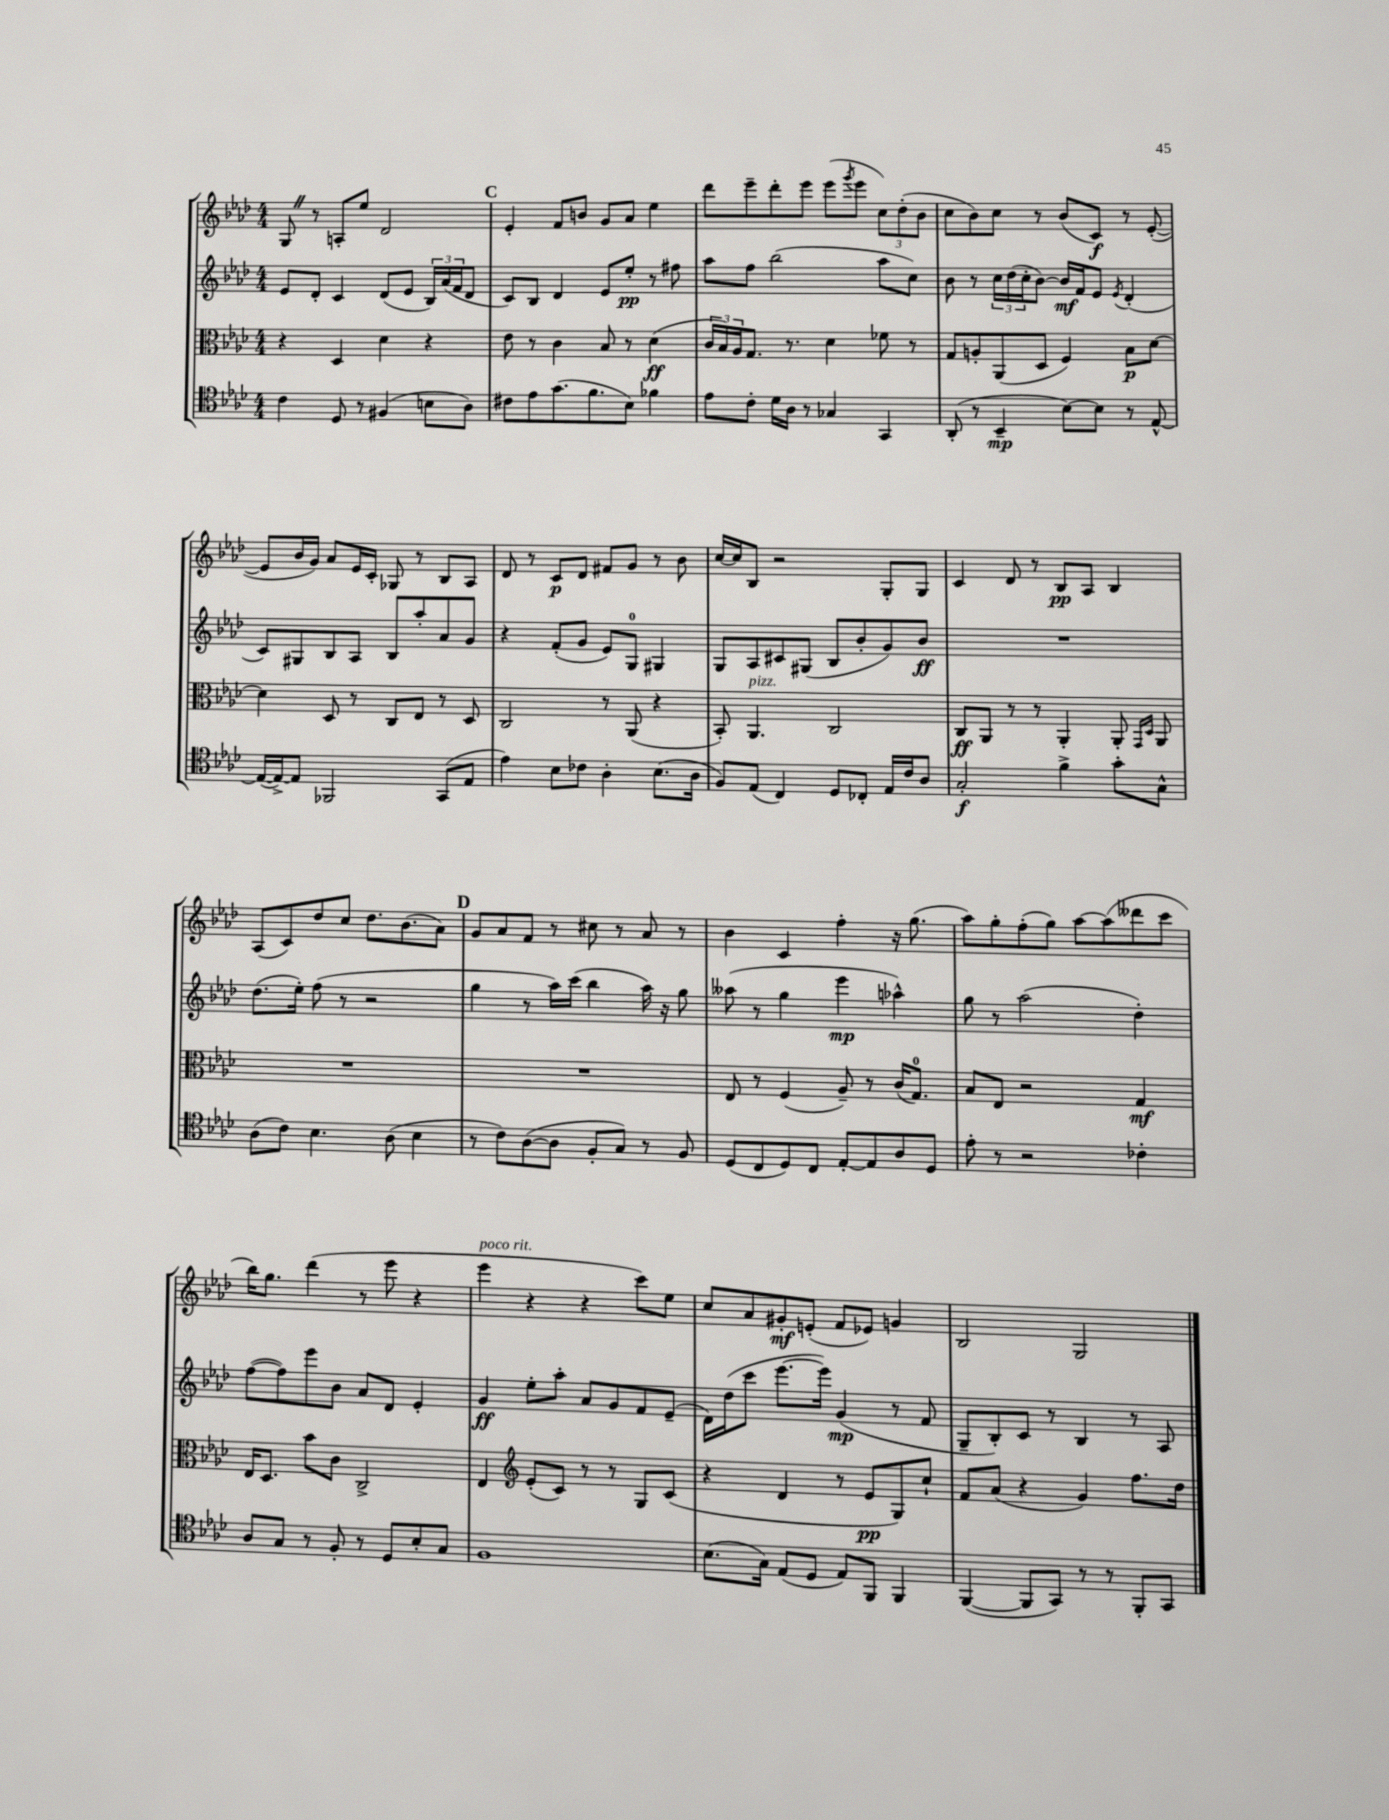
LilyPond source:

<<
\new StaffGroup <<
\new Staff = "s0" {
    \clef treble \key aes \major \numericTimeSignature \time 4/4
    g8 \once \override BreathingSign.text = \markup { \musicglyph "scripts.caesura.straight" } \breathe r8 a8-. ees''8 des'2 |
    \mark \markup { \bold "C" } ees'4-. f'8 b'8 g'8 aes'8 ees''4 |
    des'''8 ees'''8-- des'''8-. ees'''8 ees'''8( \acciaccatura { g'''8 } ees'''8 \tuplet 3/2 { c''8) des''8-.( bes'8 } |
    c''8 bes'8) c''8 r8 bes'8( c'8\f) r8 ees'8~-.( |
    ees'8 bes'16 g'16) aes'8 ees'16 c'16-. ges8 r8 bes8 aes8 |
    des'8 r8 c'8\p des'8 fis'8 g'8 r8 bes'8 |
    c''16~ c''16 bes8 r2 g8-. g8 |
    c'4 des'8 r8 bes8\pp aes8 bes4 |
    aes8( c'8) des''8 c''8 des''8. bes'8.( aes'8) |
    \mark \markup { \bold "D" } g'8 aes'8 f'8 r8 cis''8 r8 aes'8 r8 |
    bes'4 c'4 f''4-. r16 g''8.( |
    aes''8) g''8-. f''8-.( g''8) aes''8~ aes''8( deses'''8 c'''8 |
    bes''16) g''8. des'''4( r8 ees'''8 r4 |
    ees'''4^\markup { \italic "poco rit." } r4 r4 c'''8) ees''8 |
    c''8 aes'8 gis'8-.\mf e'8-.( f'8 ees'8) g'4 |
    bes2 g2 \bar "|." |
}
\new Staff = "s1" {
    \clef treble \key aes \major \numericTimeSignature \time 4/4
    ees'8 des'8-. c'4 des'8( ees'8 \tuplet 3/2 { bes16) aes'16( f'16 } des'8 |
    \mark \markup { \bold "C" } c'8) bes8 des'4 ees'8 ees''8-.\pp r8 fis''8 |
    aes''8 f''8 bes''2( aes''8 c''8) |
    bes'8 r8 \tuplet 3/2 { c''16 des''16( c''16-. } bes'8~) bes'16\mf f'16 ees'8 \acciaccatura { ees'8 } des'4-.( |
    c'8) gis8 bes8 aes8 bes8 aes''8-. aes'8 g'8 |
    r4 f'8-.( g'8 ees'8) g8-0 gis4 |
    g8 aes8 cis'8 gis8( bes8 bes'8-. g'8) bes'8\ff |
    R1 |
    des''8.( ees''16-.) f''8( r8 r2 |
    \mark \markup { \bold "D" } g''4 r8 aes''16) c'''16( bes''4 aes''16) r16 g''8 |
    aeses''8( r8 g''4 ees'''4\mp aes''4-^) |
    g''8 r8 aes''2( des''4-.) |
    f''8~( f''8) ees'''8 bes'8 aes'8 des'8 ees'4-. |
    g'4\ff ees''8-. aes''8-. aes'8 g'8 f'8 ees'8--( |
    des'16) des''16( c'''8 ees'''8.~ ees'''16) g'4\mp( r8 f'8 |
    g8-- bes8-.) c'8 r8 bes4 r8 aes8 \bar "|." |
}
\new Staff = "s2" {
    \clef alto \key aes \major \numericTimeSignature \time 4/4
    r4 des4 des'4 r4 |
    \mark \markup { \bold "C" } ees'8 r8 c'4 bes8 r8 des'4\ff( |
    \tuplet 3/2 { c'16 bes16) aes16 } g8. r8. des'4 fes'8 r8 |
    g8 a8-. aes,8( des8 f4) bes8\p des'8~ |
    des'4 des8 r8 c8 ees8 r8 des8 |
    c2 r8 aes,8( r4 |
    bes,8-.) aes,4.^\markup { \italic "pizz." } c2 |
    c8\ff aes,8 r8 r8 aes,4-. aes,8-. \grace { g,16 des16 } aes,8 |
    R1 |
    \mark \markup { \bold "D" } R1 |
    ees8 r8 f4( aes8--) r8 c'16( g8.-0) |
    bes8 ees8 r2 g4\mf |
    ees16 des8. bes'8 c'8 c2-> |
    ees4 \clef treble ees'8-.( c'8) r8 r8 g8 c'8( |
    r4 des'4 r8 ees'8\pp g8) c''8-! |
    f'8 aes'8( r4 g'4) f''8. des''16 \bar "|." |
}
\new Staff = "s3" {
    \clef tenor \key aes \major \numericTimeSignature \time 4/4
    c'4 des8 r8 fis4( b8 aes8) |
    \mark \markup { \bold "C" } cis'8 ees'8 g'8.( f'8. bes8) fes'4 |
    ees'8 c'8-. des'16 aes16 r8 ges4 g,4 |
    aes,8-.( r8 bes,4--\mp bes8~) bes8 r8 ees8~-^ |
    ees16~( ees16~->) ees8 fes,2 g,8( ees8 |
    ees'4) bes8 ces'8 aes4-. bes8.( aes16 |
    f8) ees8( c4) des8 ces8-. ees16 c'16 aes8 |
    g2-.\f f'4-> g'8-. g8-^ |
    aes8( c'8) bes4. aes8( bes4 |
    \mark \markup { \bold "D" } r8 c'8) aes8~( aes8 f8-. g8) r8 f8 |
    des8( c8 des8) c8 ees8~-. ees8 aes8 des8 |
    ees'8-. r8 r2 ces'4-. |
    aes8 g8 r8 f8-. r8 des8 bes8-. g8 |
    f1 |
    bes8.( g16) ees8( des8 ees8) f,8 f,4 |
    f,4~( f,8 g,8) r8 r8 f,8-. g,8 \bar "|." |
}
>>
>>
\layout { \context { \Score \remove "Bar_number_engraver" } }
